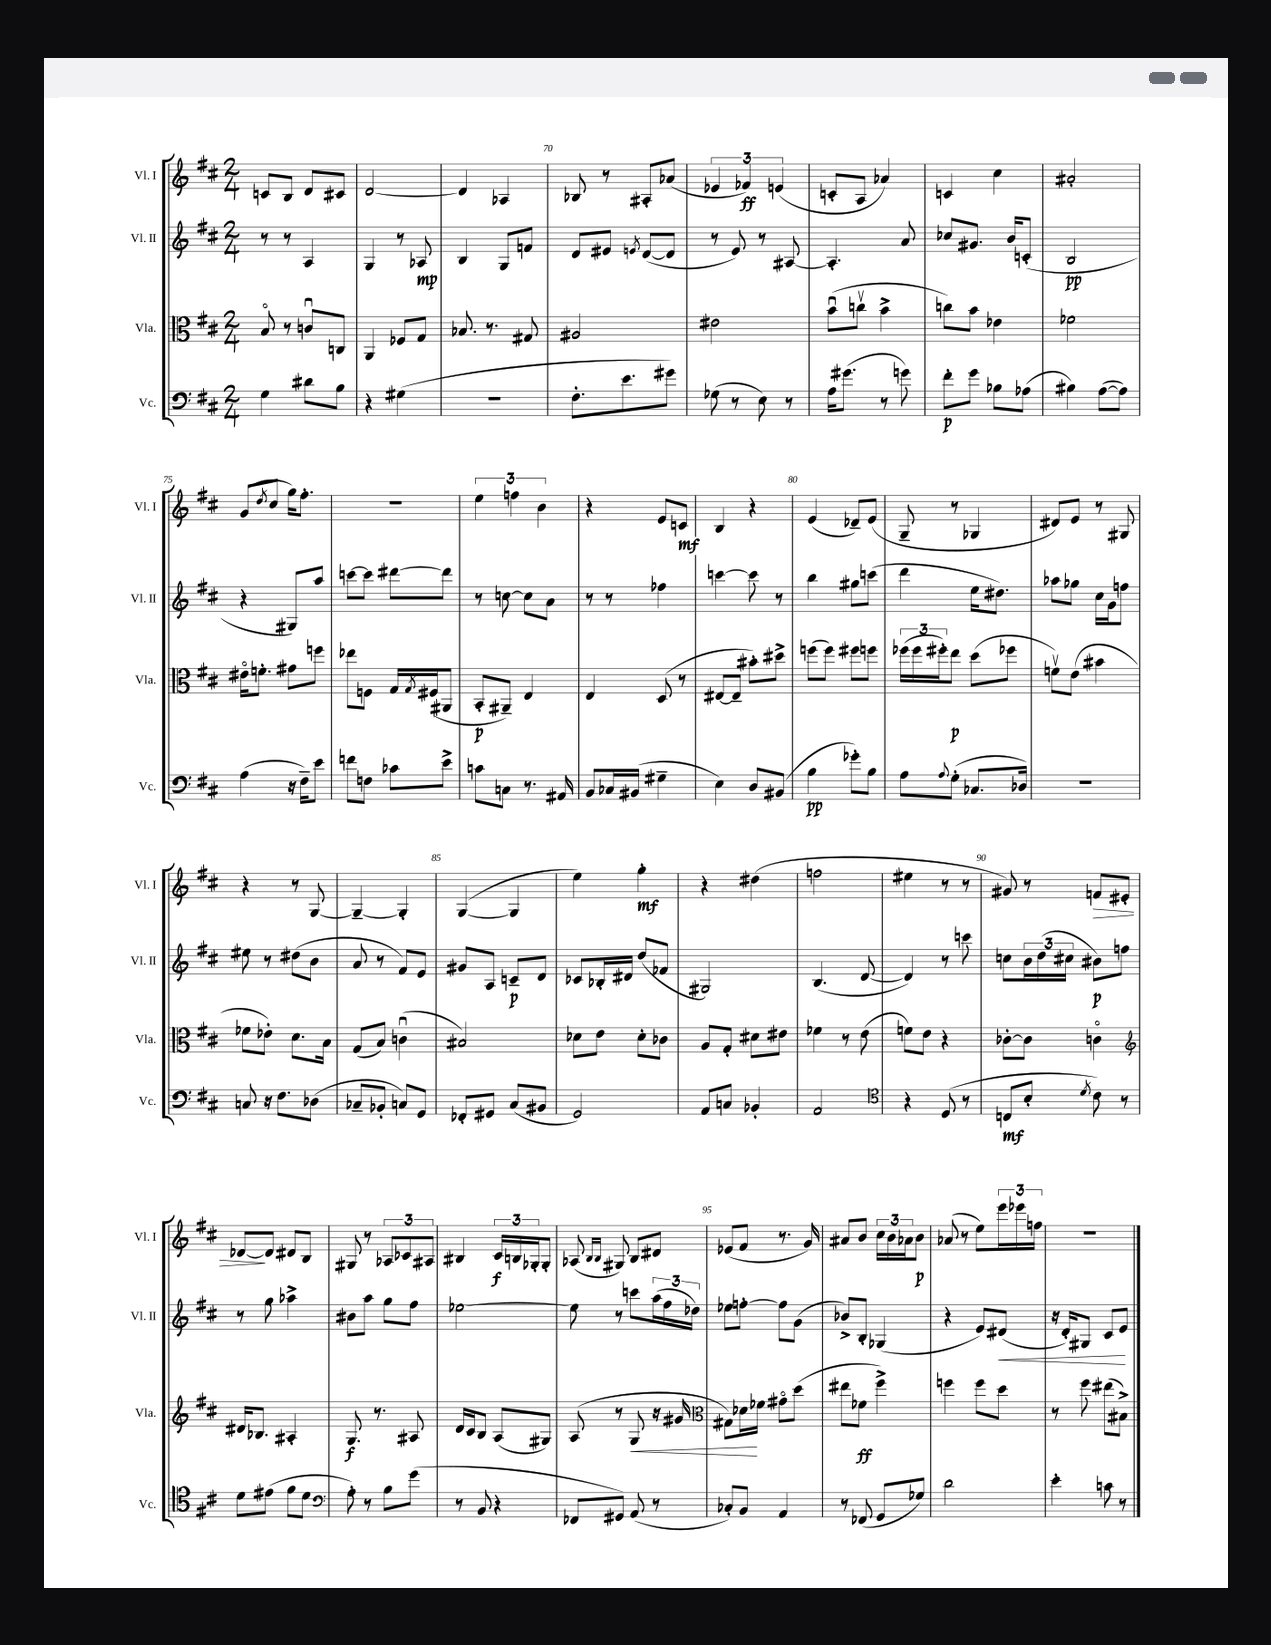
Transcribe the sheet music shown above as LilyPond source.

<<
\new StaffGroup <<
\new Staff = "s0" \with { instrumentName = "Vl. I" shortInstrumentName = "Vl. I" } {
    \clef treble \key d \major \numericTimeSignature \time 2/4
    c'8 b8 d'8 cis'8 |
    d'2~ |
    d'4 aes4 |
    bes8 r8 ais8-. aes'8( |
    \tuplet 3/2 { ees'4 fes'4\ff) e'4( } |
    c'8-. a8 aes'4) |
    c'4 cis''4 |
    ais'2-. |
    g'8( \acciaccatura { d''8 } cis''8 g''16) fis''8.-. |
    R2 |
    \tuplet 3/2 { e''4 f''4 b'4 } |
    r4 e'8 c'8\mf |
    b4 r4 |
    e'4( des'8--) e'8( |
    g8-- r8 ges4 |
    dis'8) e'8 r8 gis8 |
    r4 r8 g8~ |
    g4~-- g4-. |
    g4~( g4 |
    e''4) g''4-.\mf |
    r4 dis''4( |
    f''2 |
    eis''4 r8 r8 |
    gis'8) r8 f'8\> eis'8-. |
    des'8~\! des'8 dis'8 b8 |
    gis8 r8 \tuplet 3/2 { aes8 ces'8 ais8 } |
    bis4 \tuplet 3/2 { cis'16\f b16 ges16-. } ges8-. |
    aes8( \grace { b16 b16 } gis8) b8 dis'8 |
    ees'8( fis'8 r8. g'16) |
    ais'8 b'8 \tuplet 3/2 { cis''16 b'16 aes'16 } b'8\p |
    aes'8( r8 e''8) \tuplet 3/2 { e'''16 ees'''16 f''16 } |
    R2 \bar "|." |
}
\new Staff = "s1" \with { instrumentName = "Vl. II" shortInstrumentName = "Vl. II" } {
    \clef treble \key d \major \numericTimeSignature \time 2/4
    r8 r8 a4 |
    g4 r8 aes8\mp |
    b4 g8 f'8 |
    d'8 eis'8 \acciaccatura { e'8 } d'8~( d'8 |
    r8 e'8) r8 ais8~ |
    ais4.-. a'8 |
    ces''8 gis'8. b'16 c'8-.( |
    b2\pp |
    r4 gis8) a''8 |
    c'''8~ c'''8 dis'''8~ dis'''8 |
    r8 c''8~ c''8 a'8 |
    r8 r8 fes''4 |
    c'''4~ c'''8 r8 |
    b''4 gis''8 c'''8( |
    d'''4 e''16 dis''8.) |
    aes''8 ges''8 cis''16 g'16 f''8 |
    eis''8 r8 dis''8( b'8 |
    a'8 r8 fis'8) e'8 |
    gis'8 a8 c'8--\p d'8 |
    ces'8 bes16-. dis'16 d''8( fes'8 |
    gis2) |
    b4.( d'8~ |
    d'4) r8 c'''8 |
    c''8 \tuplet 3/2 { b'16 d''16( cis''16 } bis'8\p) f''8 |
    r8 g''8 aes''4-> |
    bis'8 a''8 g''8 fis''8 |
    ees''2~ |
    ees''8 r8 c'''8 \tuplet 3/2 { a''16( fis''16 des''16) } |
    ees''8 f''8~-. f''8 g'8( |
    bes'8->) b8-. ges4( |
    r4 e'8) dis'8\<( |
    r16 d'16-.) gis8 cis'8 e'8\! \bar "|." |
}
\new Staff = "s2" \with { instrumentName = "Vla." shortInstrumentName = "Vla." } {
    \clef alto \key d \major \numericTimeSignature \time 2/4
    b8\flageolet r8 c'8\downbow c8 |
    a,4 fes8 g8 |
    bes8. r8. gis8 |
    ais2 |
    eis'2 |
    b'8\downbow( c''8\upbow b'4-> |
    c''8) b'8 ees'4 |
    fes'2 |
    eis'16\flageolet f'8.-. gis'8 f''8 |
    ees''8 f8 g16 \acciaccatura { g8 } fis16( ais,8 |
    b,8-.\p ais,8--) e4 |
    e4 d8( r8 |
    eis8~ eis8-- bis'8-.) dis''8-> |
    f''8( f''8) fis''8 f''8 |
    \tuplet 3/2 { fes''16( fes''16 fis''16-.) } e''8\p d''8( fes''8 |
    f'8\upbow) e'8( bis'4 |
    fes'8 ees'8-.) d'8. b16 |
    g8( b8) c'4\downbow( |
    bis2) |
    des'8 e'8 des'8-. ces'8 |
    a8 g8-. dis'8 eis'8 |
    fes'4 r8 e'8( |
    f'8) e'8 r4 |
    ces'8~-. ces'8 c'4\flageolet |
    \clef treble dis'16 bes8. ais4-. |
    g8.\f r8. ais8 |
    d'16 cis'16 b8 a8( gis8) |
    a8( r8 g8\< r16 gis'16 |
    \clef alto gis8) des'16\! fes'16 gis'8\flageolet d''8( |
    eis''8 fes'8\ff fis''4->) |
    f''4 f''8 d''8 |
    r8 fis''8 eis''8( bis8->) \bar "|." |
}
\new Staff = "s3" \with { instrumentName = "Vc." shortInstrumentName = "Vc." } {
    \clef bass \key d \major \numericTimeSignature \time 2/4
    g4 dis'8 b8 |
    r4 gis4( |
    r2 |
    fis8.-. e'8. gis'8) |
    ges8( r8 e8) r8 |
    a16 gis'8.( r8 g'8) |
    fis'8-.\p g'8 bes8 aes8( |
    bis4) a8~( a8) |
    a4( r16 fis16--) e'8 |
    f'8 f8 ces'8 e'8-> |
    c'8 c8 r8. ais,16 |
    b,8 ces16 bis,16( gis4-- |
    e4) d8 bis,8( |
    b4\pp ges'8-.) b8 |
    a8 \appoggiatura { a8 } g8-.( ces8. des16) |
    r2 |
    c8 r16 fis8. des8( |
    ces8-- bes,8-. c8) g,8 |
    fes,8-. gis,8 cis8( bis,8 |
    g,2) |
    a,8 c8 bes,4-. |
    a,2 |
    \clef tenor r4 d8( r8 |
    c8\mf b8-. \acciaccatura { d'8 } cis'8) r8 |
    d'8 eis'8( fis'8 d'8 |
    \clef bass a8-.) r8 b8 g'8( |
    r8 b,8 r4 |
    fes,8 gis,8) a,8( r8 |
    ces8-.) b,8 a,4 |
    r8 fes,8( g,8 ges8) |
    d'2 |
    e'4-. c'8 r8 \bar "|." |
}
>>
>>
\layout { \context { \Score currentBarNumber = #67 \override BarNumber.break-visibility = ##(#f #t #t) barNumberVisibility = #(every-nth-bar-number-visible 5) } }
